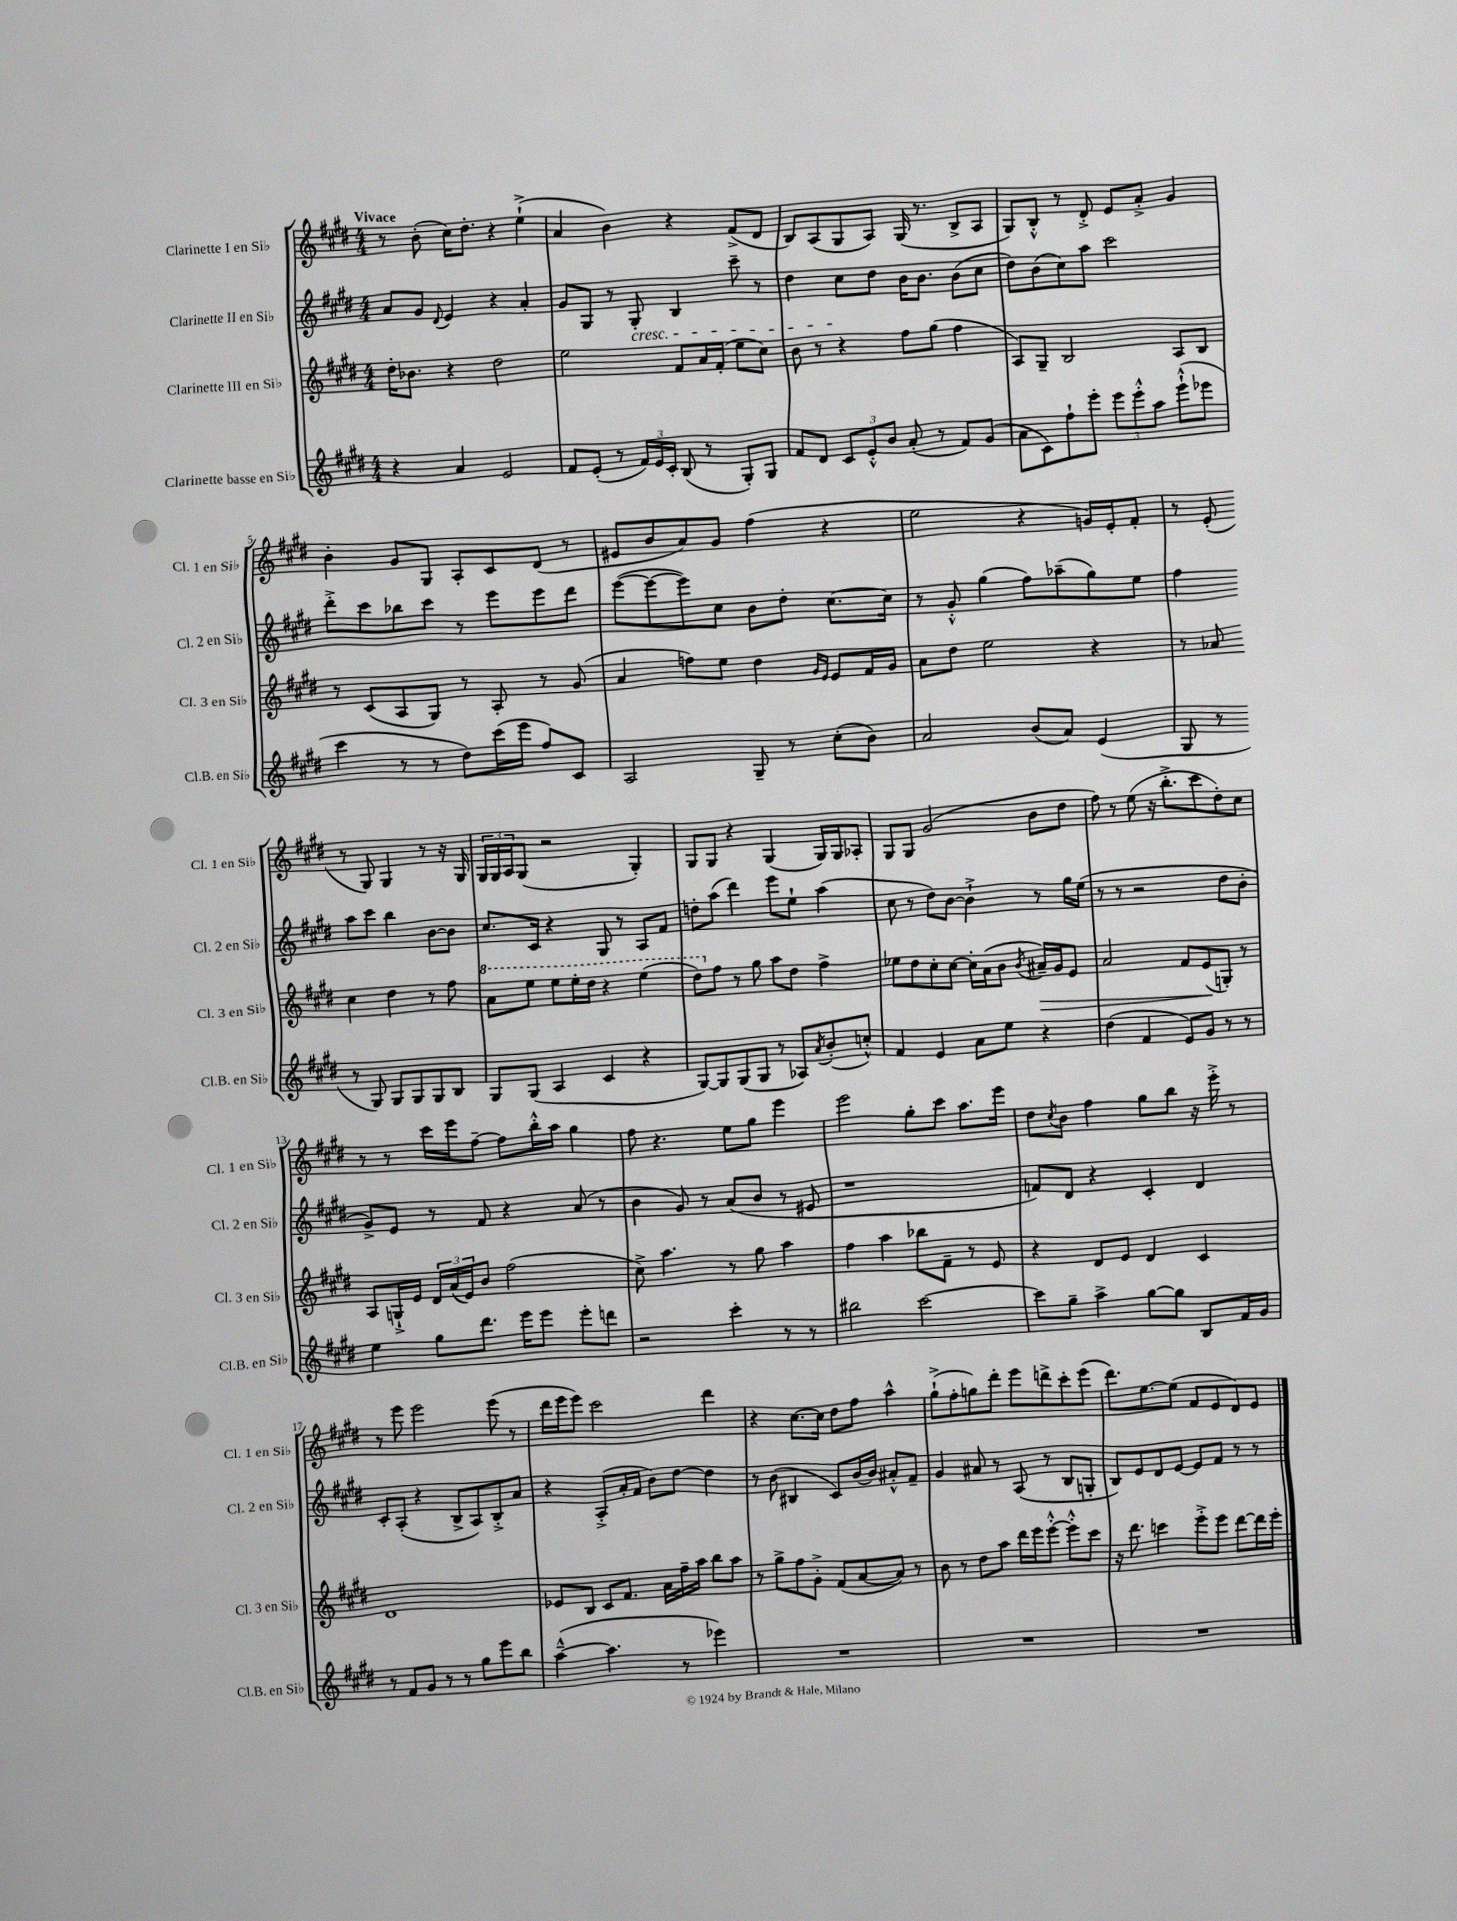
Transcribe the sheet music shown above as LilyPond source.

<<
\new StaffGroup <<
\new Staff = "s0" \with { instrumentName = "Clarinette I en Sib" shortInstrumentName = "Cl. 1 en Sib" } {
    \clef treble \key e \major \numericTimeSignature \time 4/4 \tempo "Vivace"
    r8 b'8-.( cis''16) dis''8.-. r4 e''4-!->( |
    a'4 b'4) r4 fis'8->( dis'8 |
    b8) a8( gis8 a8) gis16( r8. b8-> a8 |
    gis8) b8-.-^ r8 dis'8-.-> e'8 a'8-.-> gis'4 |
    b'4-. gis'8 gis8 a8-. cis'8 dis'8( r8 |
    eis'8 b'8 a'8) gis'8 fis''4( r4 |
    e''2 r4 g'16) e'16-. fis'8-. |
    r8 e'8-.( r8 gis8) gis4 r8 r16 gis16 |
    \tuplet 3/2 { gis16 gis16 a16 } gis8( r2 gis4-.) |
    gis8 gis8 r4 gis4( gis16) gis16 aes8-. |
    gis8 gis8 gis'2( b'8 dis''8 |
    fis''8) r8 e''8( r16 b''8.-.-> cis'''8 dis''8-.) cis''8 |
    r8 r8 cis'''16 e'''16 fis''8~-- fis''8 b''16-.-^ a''16 gis''4 |
    fis''8 r4. e''8 gis''8 e'''4 |
    e'''2 gis''8-. cis'''8 a''8. e'''16 |
    dis''8 \acciaccatura { cis''8 } b'8 fis''4 gis''8 b''8 r16 e'''16-.-> r8 |
    r8 e'''8 e'''2 e'''8( r8 |
    dis'''16 e'''16 e'''8) cis'''2 dis'''4 |
    r4 cis''8.~ cis''16 dis''8 fis''8 a''4-^ |
    gis''8-!->( fis''8-. g''8) dis'''8-. e'''8 d'''8-> cis'''8-. e'''8( |
    dis'''8.) e''8.~ e''8( fis'8 e'8 dis'8) e'8 \bar "|." |
}
\new Staff = "s1" \with { instrumentName = "Clarinette II en Sib" shortInstrumentName = "Cl. 2 en Sib" } {
    \clef treble \key e \major \numericTimeSignature \time 4/4
    a'8 gis'8 \appoggiatura { dis'8 } e'4 r4 a'4-. |
    gis'8 gis8 r8 gis8-.\cresc b4 cis'''8-- r8 |
    dis''4 cis''8\! dis''8 b'16 b'8. b'8( cis''8 |
    dis''8) b'8( cis''8) a''8 cis'''2 |
    dis'''8-.-> cis'''8 bes''8 cis'''8 r8 e'''8 e'''8 dis'''8 |
    e'''8~( e'''8~ e'''8) cis''8 b'8 dis''8-. cis''8.~ cis''16 |
    r8 gis'8-.-^ gis''4( fis''8) aes''8--( gis''8) e''8 |
    fis''4 a''8 cis'''8 b''4 b'8~ b'8 |
    cis''8. cis'16 r4 gis8 r8 a8 fis'8 |
    d''8-. a''8( dis'''4) e'''8 e''8-! a''4( |
    cis''8 r8 dis''8) b'8~ b'4-!-> r8 gis''16 e''16( |
    r8 r8 r2 dis''8 b'8-. |
    gis'8->) e'8 r8 fis'8 r4 a'8( r8 |
    b'4 gis'8) r8 a'8( b'8 r8 eis'8 |
    r1 |
    f'8) dis'8 r4 cis'4-. dis'4 |
    cis'8-. a8-.( r4 b8-> a8) b8-.-> a'8 |
    r4 a8-.->( a'16-. fis'16 b'8) dis''8~ dis''4 |
    r8 b'8( bis4 cis'8) b'16~ b'16 ais'8-.-^ fis'8-- |
    gis'4 ais'8 r8 a8( r8 b8 g8-. |
    b8) e'8 dis'8 e'8~ e'8 fis'8 r8 r8 \bar "|." |
}
\new Staff = "s2" \with { instrumentName = "Clarinette III en Sib" shortInstrumentName = "Cl. 3 en Sib" } {
    \clef treble \key e \major \numericTimeSignature \time 4/4
    dis''16-. bes'8. r4 dis''2 |
    e''2 fis'8 a'16 fis'16-.( e''8 cis''8) |
    b'8 r8 r4 fis''8 gis''8( fis''4 |
    a8) gis8-- b2 a8 b8 |
    r8 cis'8( a8 gis8) r8 a8-. r8 gis'8( |
    a'4 f''8) e''8 dis''4 \grace { gis'16 e'16 } e'8 fis'16 gis'16 |
    a'8 dis''8 e''2 r4 |
    r8 aes'8 cis''4 dis''4 r8 fis''8 |
    \ottava #1 a''8 e'''8 e'''8 e'''16-. dis'''16 r4 e'''4( |
    dis'''8) \ottava #0 fis''8 r8 gis''8 a''8 dis''8 fis''4-> |
    ees''8 dis''8 cis''8-. cis''8~ cis''16-. a'16( b'8 \acciaccatura { b'8 } ais'16--\>) gis'16 e'8 |
    a'2 fis'8 e'8\!( g8-.) r8 |
    a8 g16-!-> e'16 \tuplet 3/2 { dis'16 a'16( e'16) } b'8 fis''2( |
    cis''8->) a''4. r8 gis''8 a''4 |
    fis''4 a''4 bes''8 fis'8-- r8 e'8 |
    r4 dis'8 e'8 dis'4 cis'4 |
    dis'1 |
    ees'8 b8 cis'8 fis'8. a'16 fis''16-- a''16 b''8 a''8 |
    r8 gis''8-> fis''8 gis'8-.-> fis'8( a'8~ a'8) r8 |
    b'8 r8 dis''8 a''8 dis'''16 e'''16 e'''8~-.-^ e'''8-.-^ cis'''8 |
    r16 dis'''8. c'''4 e'''8-.-> e'''8 dis'''8~ dis'''16 e'''16-. \bar "|." |
}
\new Staff = "s3" \with { instrumentName = "Clarinette basse en Sib" shortInstrumentName = "Cl.B. en Sib" } {
    \clef treble \key e \major \numericTimeSignature \time 4/4
    r4 a'4 e'2 |
    fis'8 e'8-.( r8 \tuplet 3/2 { fis'16) e'16 cis'16-. } b8( r8 gis8-.) gis8 |
    fis'8 dis'8 \tuplet 3/2 { cis'8 e'8-.-^ b'8 } a'8-.( r8 fis'8) gis'8( |
    a'8 cis'8) fis''8-! e'''8-. \tuplet 3/2 { e'''8 e'''8-.-^ a''8 } e'''8-!-^( ees'''8 |
    cis'''4 r8 r8 dis''8) cis'''16( e'''16 fis''8) cis'8 |
    a2 gis8-- r8 cis''8-.( b'8) |
    a'2 b'8( a'8) e'4( |
    gis8 r8 r8 gis8) gis8 gis8 gis8 b8 |
    gis8 gis8( a4 cis'4 r4 |
    gis8~) gis8 gis8( gis8 r8 aes8) \acciaccatura { a'8 } b'8-.( c''8-.-^) |
    fis'4 e'4 a'8 e''8 r4 |
    dis''4( fis'4 e'8) gis'8 r8 r8 |
    e''4 gis''8 dis'''8. e'''16 e'''8 e'''8-. d'''8 |
    r2 cis'''4-. r8 r8 |
    bis''2 cis'''2~ |
    cis'''8 gis''8-- a''4-> gis''8~ gis''8 b8 fis'16 gis'16 |
    r8 fis'8 gis'8 r8 r8 gis''8 e'''8 b''8 |
    a''4~---^( a''4. r8 ees'''4) |
    R1 |
    R1 |
    R1 \bar "|." |
}
>>
>>
